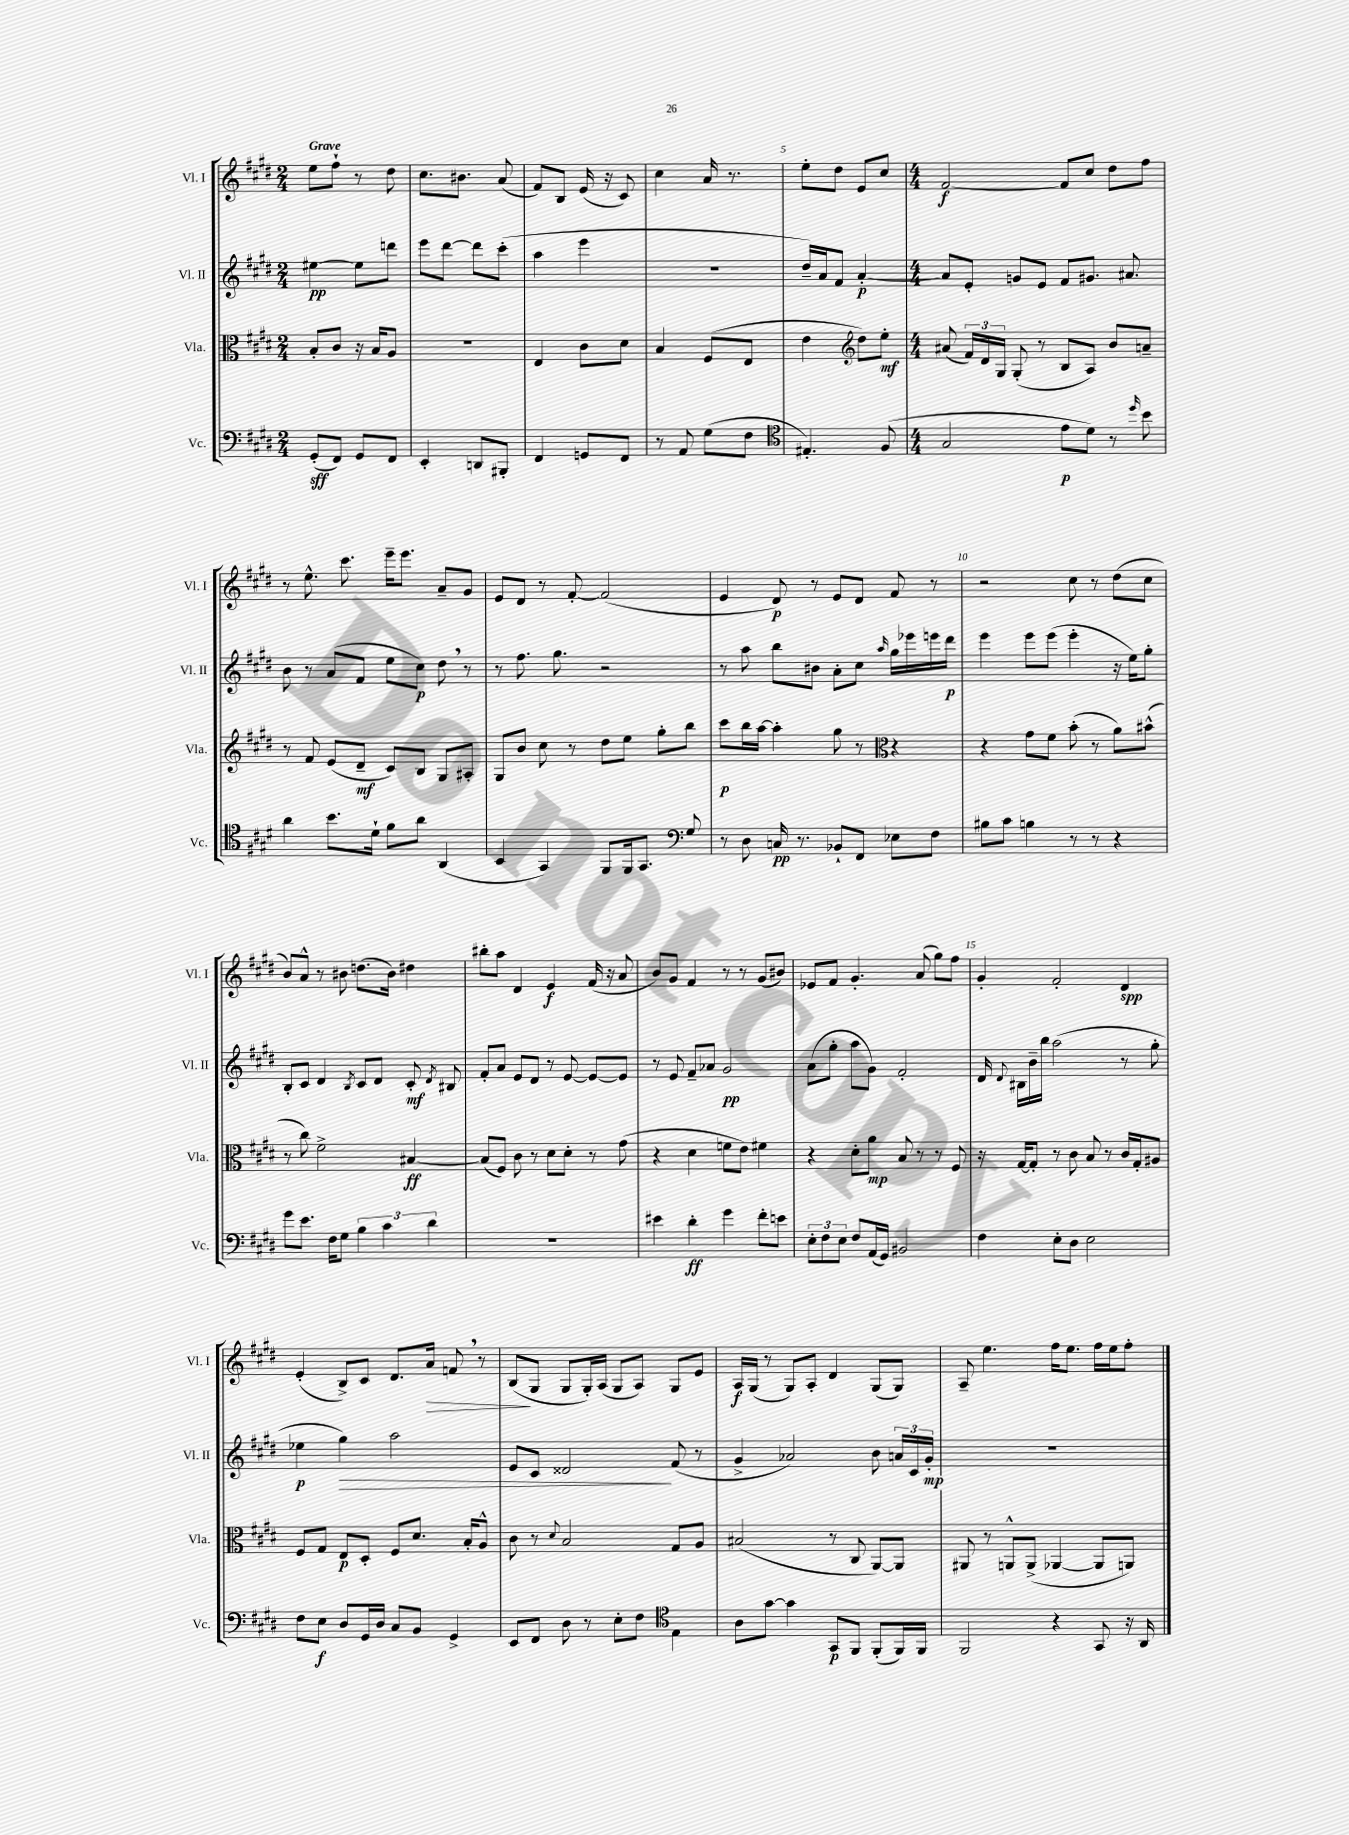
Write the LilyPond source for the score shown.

<<
\new StaffGroup <<
\new Staff = "s0" \with { instrumentName = "Vl. I" shortInstrumentName = "Vl. I" } {
    \clef treble \key e \major \numericTimeSignature \time 2/4 \tempo "Grave"
    \autoBeamOff e''8[ fis''8]-! r8 dis''8 |
    cis''8.[ bis'8.] a'8( |
    fis'8[) b8] e'16( r16 cis'8) |
    cis''4 a'16 r8. |
    e''8[-. dis''8] e'8[ cis''8] |
    \numericTimeSignature \time 4/4 fis'2~\f fis'8[ cis''8] dis''8[ fis''8] |
    r8 e''8.-^ cis'''8. e'''16[-- e'''8.] a'8[-- gis'8] |
    e'8[ dis'8] r8 fis'8~-. fis'2( |
    e'4 dis'8\p) r8 e'8[ dis'8] fis'8 r8 |
    r2 cis''8 r8 dis''8[( cis''8] |
    b'8[) a'8]-^ r8 bis'8 d''8.[( bis'16]) dis''4 |
    bis''8[-. a''8] dis'4 e'4\f fis'16( r16 a'8 |
    b'8[) gis'8] fis'4 r8 r8 gis'8[( bis'8]) |
    ees'8[ fis'8] gis'4.-. a'8( gis''8[) fis''8] |
    gis'4-. fis'2-. dis'4\spp |
    e'4-.( b8[->) cis'8] dis'8.[ a'16]\> f'8 \breathe r8 |
    b8[\!( gis8] gis8[ gis16-.) a16]( gis8[ a8]) gis8[ e'8] |
    a16[\f gis16]( r8 gis8[) a8]-. dis'4 gis8[( gis8]) |
    a8-- e''4. fis''16[ e''8.] fis''16[ e''16 fis''8]-. \bar "|." |
}
\new Staff = "s1" \with { instrumentName = "Vl. II" shortInstrumentName = "Vl. II" } {
    \clef treble \key e \major \numericTimeSignature \time 2/4
    \autoBeamOff eis''4~\pp eis''8[ d'''8] |
    e'''8[ dis'''8]~ dis'''8[ cis'''8]-.( |
    a''4 e'''4 |
    r2 |
    dis''16[--) a'16 fis'8] a'4~-.\p |
    \numericTimeSignature \time 4/4 a'8[ e'8]-. g'8[ e'8] fis'8[ gis'8.] ais'8. |
    b'8 r8 a'8[( fis'8] e''8[ cis''8]\p) dis''8 \breathe r8 |
    r8 fis''8. gis''8. r2 |
    r8 a''8 b''8[ bis'8] a'8[-. cis''8] \grace { a''16 } gis''16[ ees'''16 e'''16 dis'''16]\p |
    e'''4 e'''8[ e'''8]( e'''4-. r16 e''16[) gis''8]-. |
    b8[-. cis'8] dis'4 \acciaccatura { b8 } cis'8[ dis'8] cis'8-.\mf \acciaccatura { dis'8 } bis8 |
    fis'8[-. a'8] e'8[ dis'8] r8 e'8~ e'8[~ e'8] |
    r8 e'8 fis'8[-- aes'8] gis'2\pp |
    a'8[( gis''8]-. a''8[ gis'8]) fis'2-. |
    dis'16 \appoggiatura { dis'8 } bis16[ b'16-- b''16] a''2( r8 gis''8-. |
    ees''4\p gis''4\>) a''2 |
    e'8[ cis'8] disis'2\! fis'8( r8 |
    gis'4-> aes'2) b'8 \tuplet 3/2 { a'16[ cis'16 gis'16]-.\mp } |
    R1 \bar "|." |
}
\new Staff = "s2" \with { instrumentName = "Vla." shortInstrumentName = "Vla." } {
    \clef alto \key e \major \numericTimeSignature \time 2/4
    \autoBeamOff b8[-. cis'8] r16 b16[ a8] |
    R2 |
    e4 cis'8[ dis'8] |
    b4 fis8[( e8] |
    e'4 \clef treble dis''8[) e''8]-.\mf |
    \numericTimeSignature \time 4/4 ais'8( \tuplet 3/2 { fis'16[) dis'16 gis16] } gis8-.( r8 b8[ a8]) b'8[ a'8]-- |
    r8 fis'8 e'8[( dis'8]--\mf cis'8[) b8] gis8[ ais8]-. |
    gis8[ b'8] cis''8 r8 dis''8[ e''8] gis''8[-. b''8] |
    cis'''8[\p b''16 a''16]~ a''4-. gis''8 r8 r4 |
    \clef alto r4 gis'8[ fis'8] b'8-.( r8 a'8[) bis'8]-^( |
    r8 cis''8) fis'2-> bis4~\ff |
    bis8[( fis8]) cis'8 r8 dis'8[ dis'8]-. r8 gis'8( |
    r4 dis'4 f'8[ e'8]) fis'4 |
    r4 dis'8[-. a'8]\mp b8 r8 r8 fis8 |
    r16 gis16[~ gis8]-. r8 cis'8 b8 r8 cis'16[ gis16-. ais8] |
    fis8[ gis8] e8[\p dis8]-. fis8[ dis'8.] b16[-. a8]-^ |
    cis'8 r8 \appoggiatura { dis'8 } b2 gis8[ a8] |
    bis2( r8 cis8 a,8[~) a,8] |
    ais,8 r8 a,8[-^ a,8]->( aes,4~ aes,8[ a,8]) \bar "|." |
}
\new Staff = "s3" \with { instrumentName = "Vc." shortInstrumentName = "Vc." } {
    \clef bass \key e \major \numericTimeSignature \time 2/4
    \autoBeamOff gis,8[-.\sff( fis,8]) gis,8[ fis,8] |
    e,4-. d,8[ bis,,8]-. |
    fis,4 g,8[ fis,8] |
    r8 a,8 gis8[( fis8] |
    \clef tenor eis4.-.) fis8( |
    \numericTimeSignature \time 4/4 gis2 e'8[\p dis'8]) r8 \grace { dis''16 } b'8 |
    a'4 b'8.[ dis'16]-! fis'8[ a'8] a,4( |
    b,4 gis,4) fis,8[ fis,16 gis,8.] gis8 |
    \clef bass r8 dis8 c16\pp r8. bes,8[-! fis,8] ees8[ fis8] |
    bis8[ cis'8] b4 r8 r8 r4 |
    gis'8[ e'8.] fis16[ gis8] \tuplet 3/2 { b4 cis'4 dis'4 } |
    R1 |
    eis'4 dis'4-.\ff gis'4 fis'8[-. e'8] |
    \tuplet 3/2 { e8[-. fis8 e8] } fis8[ a,16( gis,16]) bis,2 |
    fis4 e8[-. dis8] e2 |
    fis8[ e8]\f dis8[ gis,16 dis16] cis8[ b,8] gis,4-> |
    e,8[ fis,8] dis8 r8 e8[-. fis8] e4 |
    \clef tenor a8[ gis'8]~ gis'4 gis,8[\p fis,8] fis,8[-.( fis,16) fis,16] |
    fis,2 r4 gis,8 r16 a,16 \bar "|." |
}
>>
>>
\layout { \context { \Score \override BarNumber.break-visibility = ##(#f #t #t) barNumberVisibility = #(every-nth-bar-number-visible 5) } }
